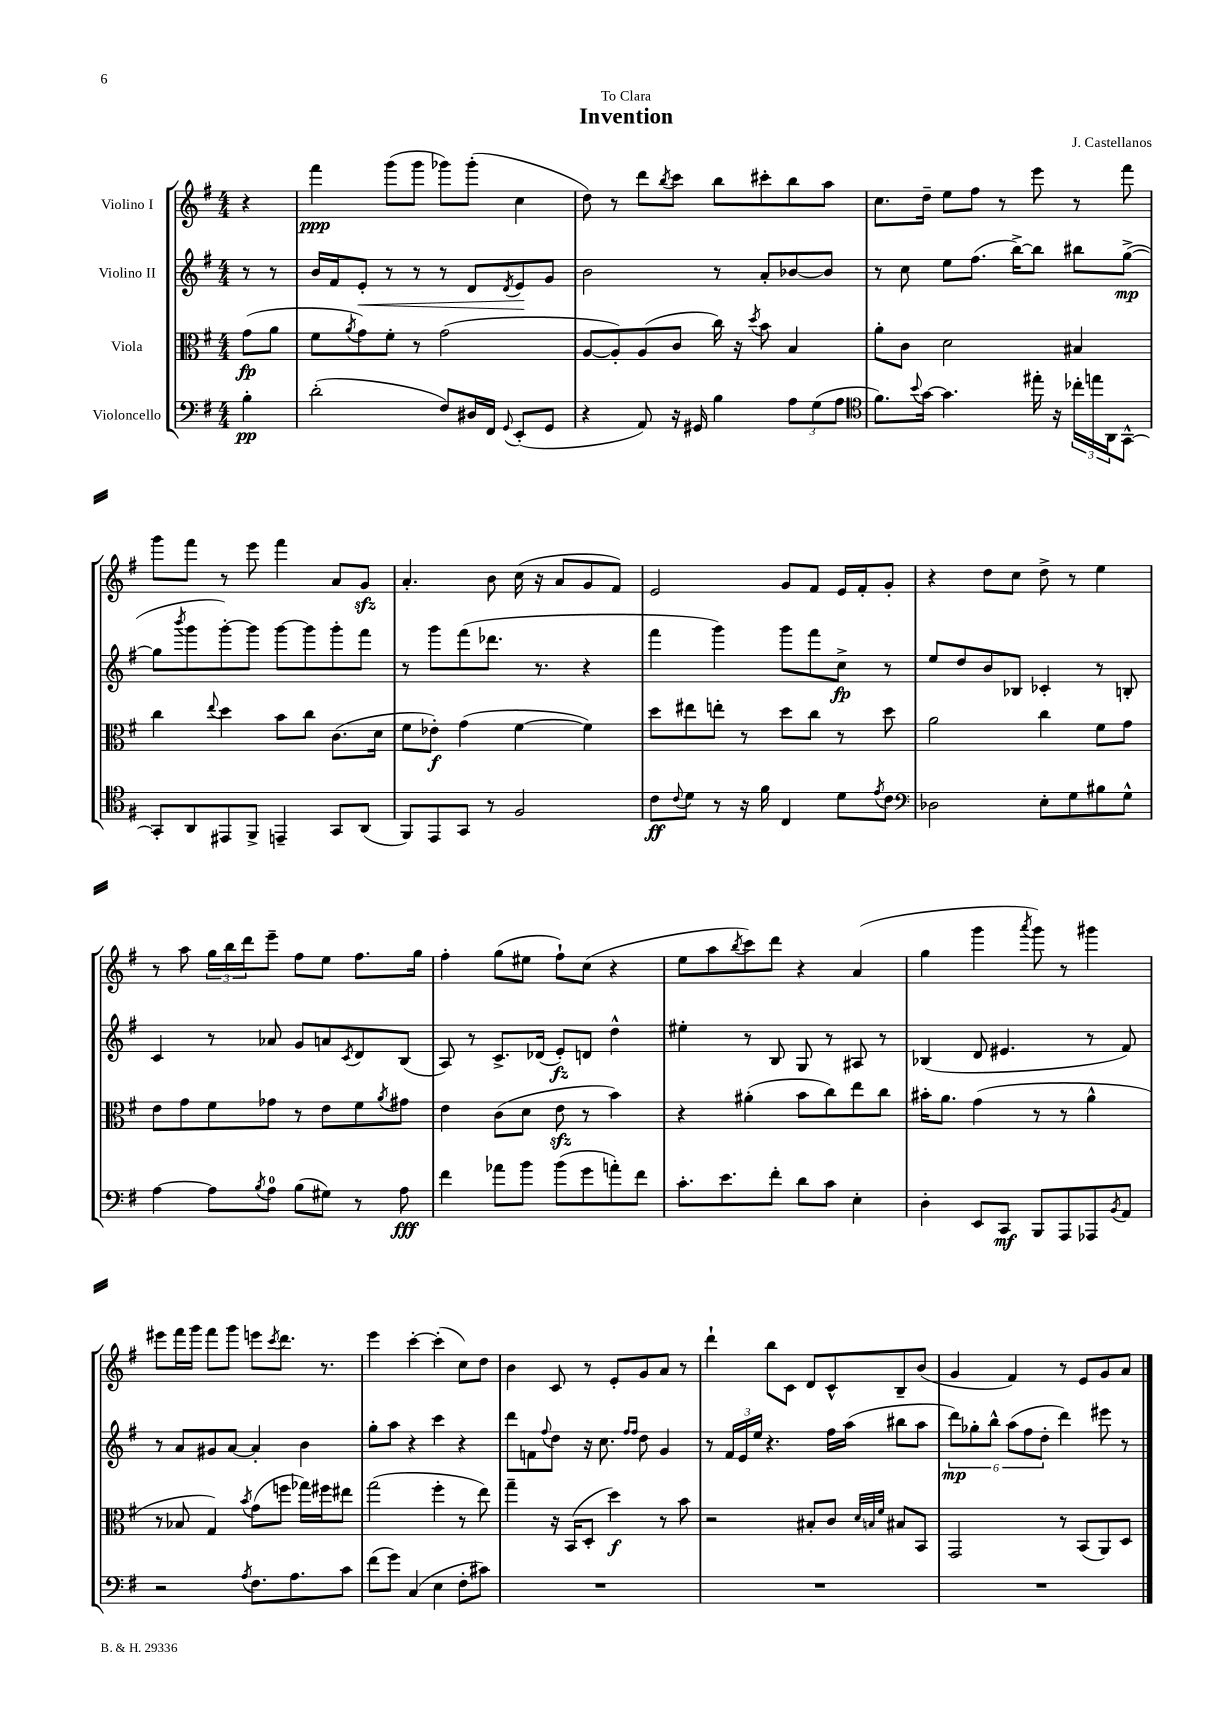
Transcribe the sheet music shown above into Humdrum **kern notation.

**kern	**dynam	**kern	**dynam	**kern	**dynam	**kern	**dynam
*part4	*part4	*part3	*part3	*part2	*part2	*part1	*part1
*staff4	*staff4	*staff3	*staff3	*staff2	*staff2	*staff1	*staff1
*I"Violoncello	*	*I"Viola	*	*I"Violino II	*	*I"Violino I	*
*clefF4	*	*clefC3	*	*clefG2	*	*clefG2	*
*k[f#]	*	*k[f#]	*	*k[f#]	*	*k[f#]	*
*M4/4	*	*M4/4	*	*M4/4	*	*M4/4	*
=	=	=	=	=	=	=	=
4B'\	pp	(8g\L	fp	8r	.	4r	.
.	.	8a\J	.	8r	.	.	.
=1	=1	=1	=1	=1	=1	=1	=1
(2d'\	.	8f#\L	.	16b/LL	.	4fff#\	ppp
.	.	.	.	16f#/J	.	.	.
.	.	8qa/	.	.	.	.	.
!	!	!	!	!	!LO:HP:b	!	!
.	.	8g\)	.	8e'/J	<	.	.
.	.	8f#'\J	.	8r	.	(8ggg\L	.
.	.	8r	.	8r	.	8ggg\J	.
8F#/L)	.	(2g\	.	8r	.	8ggg-X\L)	.
16D#X/L	.	.	.	8d/L	.	(8ggg-'\J	.
16FF#/JJ	.	.	.	.	.	.	.
8qqGG/	.	.	.	8qd/	.	.	.
(8EE'/L	.	.	.	8e/	.	4cc\	.
8GG/J	.	.	.	8g/J	[	.	.
=2	=2	=2	=2	=2	=2	=2	=2
4r	.	[8A/L	.	2b\	.	8dd\)	.
.	.	8A'/])	.	.	.	8r	.
8AA/)	.	(8A/	.	.	.	8ddd\L	.
.	.	.	.	.	.	8qbb/	.
16r	.	8c/J	.	.	.	8ccc\J	.
16GG#X/	.	.	.	.	.	.	.
4B\	.	16cc\)	.	8r	.	8bb\L	.
.	.	16r	.	.	.	.	.
.	.	8qdd/	.	.	.	.	.
.	.	8b\	.	8a'/L	.	8ccc#X'\	.
12A\L	.	4B/	.	[8b-X/	.	8bb\	.
(12G\	.	.	.	.	.	.	.
.	.	.	.	8b-/J]	.	8aa\J	.
12A\J	.	.	.	.	.	.	.
=3	=3	=3	=3	=3	=3	=3	=3
*clefC4	*	*	*	*	*	*	*
8.f#\L)	.	8a'\L	.	8r	.	8.cc\L	.
.	.	8c\J	.	8cc\	.	.	.
8qqb/	.	.	.	.	.	.	.
[16g\Jk	.	.	.	.	.	16dd~\Jk	.
4.g\]	.	2d\	.	8ee\L	.	8ee\L	.
.	.	.	.	(8.ff#\J	.	8ff#\J	.
.	.	.	.	.	.	8r	.
.	.	.	.	[16bb^\KL)	.	.	.
16ee#X'\	.	.	.	8bb\J]	.	8eee\	.
16r	.	.	.	.	.	.	.
24cc-X'\LL	.	4B#X/	.	8bb#X\L	.	8r	.
24een\	.	.	.	.	.	.	.
24AA\J	.	.	.	.	.	.	.
[8GG^^\J	.	.	.	([8gg^\J	mp	8fff#\	.
!!LO:LB:g=z
=4	=4	=4	=4	=4	=4	=4	=4
8GG'/L]	.	4cc\	.	8gg\L]	.	8ggg\L	.
.	.	.	.	8qbbb/	.	.	.
8AA/	.	.	.	8ggg\	.	8fff#\J	.
.	.	8qqee/	.	.	.	.	.
8EE#X/	.	4dd\	.	[8ggg'\)	.	8r	.
8FF#^/J	.	.	.	8ggg\J]	.	8eee\	.
4EEn~/	.	8b\L	.	[8ggg\L	.	4fff#\	.
.	.	8cc\J	.	8ggg\]	.	.	.
8GG/L	.	(8.c\L	.	8ggg'\	.	8a/L	.
(8AA/J	.	.	.	8fff#\J	.	8gzz/J	.
.	.	16d\Jk	.	.	.	.	.
=5	=5	=5	=5	=5	=5	=5	=5
8FF#/L)	.	8f#\L	.	8r	.	4.a'/	.
8EE/	.	8e-X'\J)	f	8ggg\L	.	.	.
8GG/J	.	(4g\	.	(8fff#\	.	.	.
8r	.	.	.	8.ddd-X\J	.	8b\	.
2F#/	.	[4f#\	.	.	.	(16cc\	.
.	.	.	.	8.r	.	16r	.
.	.	.	.	.	.	8a/L	.
.	.	4f#\])	.	4r	.	8g/	.
.	.	.	.	.	.	8f#/J)	.
=6	=6	=6	=6	=6	=6	=6	=6
8c\L	ff	8dd\L	.	4fff#\	.	2e/	.
8qqc/	.	.	.	.	.	.	.
8d\J	.	8ee#X\	.	.	.	.	.
8r	.	8een'\J	.	4ggg\)	.	.	.
16r	.	8r	.	.	.	.	.
16f#\	.	.	.	.	.	.	.
4C/	.	8dd\L	.	8ggg\L	.	8g/L	.
.	.	8cc\J	.	8fff#\	.	8f#/J	.
8d\L	.	8r	.	8cc^\J	fp	16e/LL	.
.	.	.	.	.	.	16f#'/J	.
8qe/	.	.	.	.	.	.	.
8c\J	.	8dd\	.	8r	.	8g'/J	.
=7	=7	=7	=7	=7	=7	=7	=7
*clefF4	*	*	*	*	*	*	*
2D-X\	.	2a\	.	8ee/L	.	4r	.
.	.	.	.	8dd/	.	.	.
.	.	.	.	8b/	.	8dd\L	.
.	.	.	.	8B-X/J	.	8cc\J	.
8E'\L	.	4cc\	.	4c-X'/	.	8dd^\	.
8G\	.	.	.	.	.	8r	.
8B#X\	.	8f#\L	.	8r	.	4ee\	.
8G^^\J	.	8g\J	.	8Bn'/	.	.	.
!!LO:LB:g=z
=8	=8	=8	=8	=8	=8	=8	=8
[4A\	.	8e\L	.	4c/	.	8r	.
.	.	8g\	.	.	.	8aa\	.
8A\L]	.	8f#\	.	8r	.	24gg\LL	.
.	.	.	.	.	.	24bb\	.
.	.	.	.	.	.	24ddd\J	.
8qB/	.	.	.	.	.	.	.
8A\J	.	8g-X\J	.	8a-X/	.	8eee~\J	.
(8B\L	.	8r	.	8g/L	.	8ff#\L	.
8G#X\J)	.	8e\L	.	8an/	.	8ee\J	.
.	.	.	.	8qc/	.	.	.
8r	.	8f#\	.	8d/	.	8.ff#\L	.
.	.	8qa/	.	.	.	.	.
8A\	fff	8g#X\J	.	(8B/J	.	.	.
.	.	.	.	.	.	16gg\Jk	.
=9	=9	=9	=9	=9	=9	=9	=9
4f#\	.	4e\	.	8A/)	.	4ff#'\	.
.	.	.	.	8r	.	.	.
8a-X\L	.	(8c\L	.	8.c^/L	.	(8gg\L	.
8b\J	.	8d\J	.	.	.	8ee#X\J	.
.	.	.	.	(16d-X/Jk	.	.	.
(8b\L	.	8ezz\	.	8e'/L)	fz	8ff#`\L)	.
8g\	.	8r	.	8dn/J	.	(8cc\J	.
8an'\)	.	4b\)	.	4dd^^\	.	4r	.
8f#\J	.	.	.	.	.	.	.
=10	=10	=10	=10	=10	=10	=10	=10
8.c'\L	.	4r	.	4ee#X'\	.	8ee\L	.
.	.	.	.	.	.	8aa\	.
8.e\	.	.	.	.	.	.	.
.	.	.	.	.	.	8qbb/	.
.	.	(4a#X'\	.	8r	.	8ccc\)	.
8f#'\J	.	.	.	8B/	.	8ddd\J	.
8d\L	.	8b\L	.	8G/	.	4r	.
8c\J	.	8cc\)	.	8r	.	.	.
4E'\	.	8ee\	.	8A#X/	.	(4a/	.
.	.	8cc\J	.	8r	.	.	.
=11	=11	=11	=11	=11	=11	=11	=11
4D'\	.	16b#X'\KL	.	(4B-X/	.	4gg\	.
.	.	8.a\J	.	.	.	.	.
8EE/L	.	(4g\	.	8d/	.	4ggg\	.
8CC/J	mf	.	.	4.e#X/	.	.	.
.	.	.	.	.	.	8qaaa/	.
8BBB/L	.	8r	.	.	.	8ggg\)	.
8AAA/	.	8r	.	.	.	8r	.
8AAA-X/	.	4a^^\	.	8r	.	4ggg#X\	.
8qBB/	.	.	.	.	.	.	.
8AA/J	.	.	.	8f#/)	.	.	.
!!LO:LB:g=z
=12	=12	=12	=12	=12	=12	=12	=12
2r	.	8r	.	8r	.	8eee#X\L	.
.	.	8B-X/	.	8a/L	.	16fff#\L	.
.	.	.	.	.	.	16ggg\JJ	.
.	.	4G/)	.	8g#X/	.	8fff#\L	.
.	.	.	.	[8a/J	.	8ggg\J	.
8qA/	.	8qb/	.	.	.	.	.
8.F#\L	.	(8g\L	.	4a'/]	.	8eeen\L	.
.	.	.	.	.	.	8qccc/	.
.	.	8ffn\J	.	.	.	8.ddd\J	.
8.A\	.	.	.	.	.	.	.
.	.	16gg-X\LL)	.	4b\	.	.	.
.	.	16ff#X\J	.	.	.	8.r	.
8c\J	.	8ee#X\J	.	.	.	.	.
=13	=13	=13	=13	=13	=13	=13	=13
(8f#\L	.	(2gg\	.	8gg'\L	.	4eee\	.
8g\J)	.	.	.	8aa\J	.	.	.
(4C/	.	.	.	4r	.	[4ccc'\	.
4E\	.	4ff#'\	.	4ccc\	.	(4ccc'\]	.
8F#'\L	.	8r	.	4r	.	8cc\L)	.
8c#X\J)	.	8ee\)	.	.	.	8dd\J	.
=14	=14	=14	=14	=14	=14	=14	=14
1r	.	4gg~\	.	8ddd\L	.	4b\	.
.	.	.	.	8fn\	.	.	.
.	.	.	.	8qqff#/	.	.	.
.	.	16r	.	8dd\J	.	8c/	.
.	.	(16BB/KL	.	.	.	.	.
.	.	8D'/J	.	16r	.	8r	.
.	.	.	.	8.cc\	.	.	.
.	.	4dd\)	f	.	.	8e'/L	.
.	.	.	.	16qqff#/LL	.	.	.
.	.	.	.	16qqff#/JJ	.	.	.
.	.	.	.	8dd\	.	8g/	.
.	.	8r	.	4g/	.	8a/J	.
.	.	8b\	.	.	.	8r	.
=15	=15	=15	=15	=15	=15	=15	=15
1r	.	2r	.	8r	.	4ddd`\	.
.	.	.	.	24f#/LL	.	.	.
.	.	.	.	24e/	.	.	.
.	.	.	.	24ee/JJ	.	.	.
.	.	.	.	4.r	.	8bb\L	.
.	.	.	.	.	.	8c\J	.
.	.	8B#X'/L	.	.	.	8d/L	.
.	.	8c/J	.	16ff#\LL	.	8c^^/	.
.	.	.	.	(16aa\JJ	.	.	.
.	.	32qqd/LLL	.	.	.	.	.
.	.	32qqBn/	.	.	.	.	.
.	.	32qqf#/JJJ	.	.	.	.	.
.	.	8B#X/L	.	8bb#X\L	.	8B~/	.
.	.	8BB/J	.	8aa\J	.	(8b/J	.
=16	=16	=16	=16	=16	=16	=16	=16
1r	.	2GG/	.	12ddd\L)	mp	4g/	.
.	.	.	.	12gg-X'\	.	.	.
.	.	.	.	12bb^^\J	.	.	.
.	.	.	.	(12aa\L	.	4f#/)	.
.	.	.	.	12ff#\	.	.	.
.	.	.	.	12dd'\J	.	.	.
.	.	8r	.	4ddd\)	.	8r	.
.	.	(8BB/L	.	.	.	8e/L	.
.	.	8AA/)	.	8eee#X\	.	8g/	.
.	.	8D/J	.	8r	.	8a/J	.
==	==	==	==	==	==	==	==
*-	*-	*-	*-	*-	*-	*-	*-
